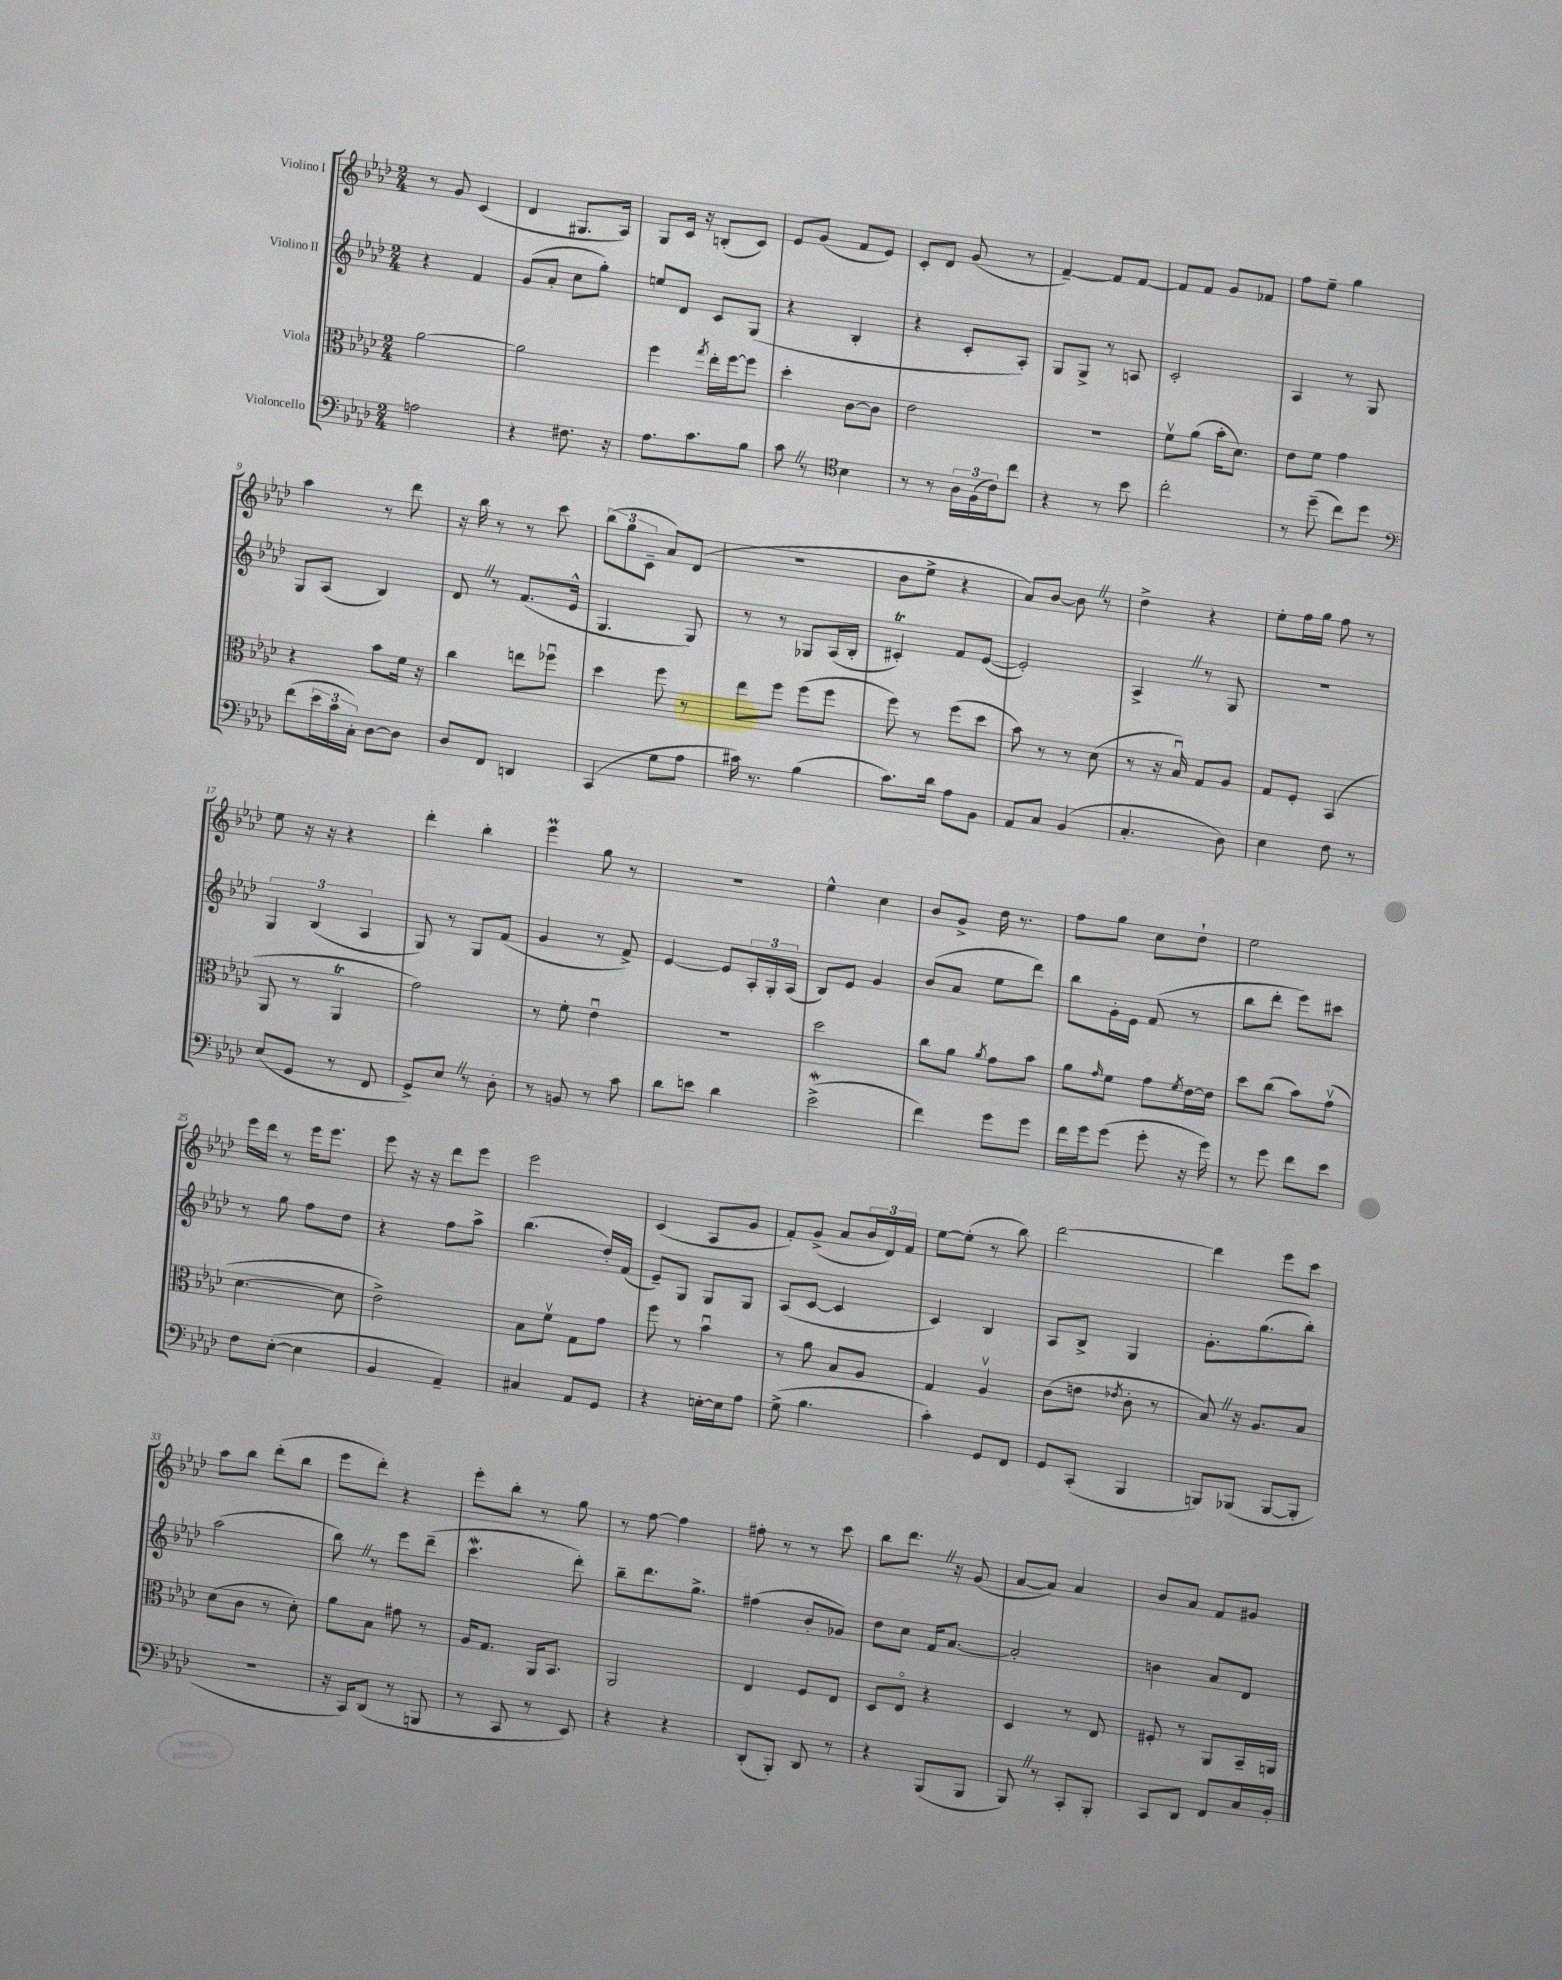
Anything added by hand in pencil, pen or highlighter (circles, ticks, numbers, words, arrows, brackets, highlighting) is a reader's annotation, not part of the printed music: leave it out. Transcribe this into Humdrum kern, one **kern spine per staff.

**kern	**kern	**kern	**kern
*staff4	*staff3	*staff2	*staff1
*clefF4	*clefC3	*clefG2	*clefG2
*k[b-e-a-d-]	*k[b-e-a-d-]	*k[b-e-a-d-]	*k[b-e-a-d-]
*M2/4	*M2/4	*M2/4	*M2/4
2A	[2a-	4r	8r
.	.	.	8g
.	.	4f	(4c
=	=	=	=
4r	2a-]	(8g	4d-
.	.	8a-'	.
8.F#	.	8cc	8.G#
.	.	8gg')	.
16r	.	.	16A-)
=	=	=	=
8.A-	4ff	8ee	8G
.	.	8d-	16c
8.c	.	.	16r
.	8qgg	.	.
.	16ee-'	8c	(8B'
.	[16ff	.	.
8B-	8ff]	(8G	8c)
=	=	=	=
8c	4dd-'	4r	8e-
8r	.	.	(8g
*clefC4	*	*	*
4B-	[8c	4B-'	8f
.	8c]	.	8e-)
=	=	=	=
8r	2e-	4r	8c'
8r	.	.	8d-
24A-	.	8c'	(8g
(24F	.	.	.
24c)	.	.	.
8cc	.	8A-')	8r
=	=	=	=
4r	2r	8G	[4f~)
.	.	8G^	.
8r	.	8r	8f]
8b-	.	8A	[8f
=	=	=	=
2cc'	8fv	2c'	8f]
.	(8a-	.	8f
.	16b-'	.	8g
.	8.d-)	.	.
.	.	.	8f-
=	=	=	=
8r	8e-	4A-	8ff
(8dd-~	8f	.	8ee-~
8cc)	4g	8r	4gg
8dd-	.	8G	.
=	=	=	=
*clefF4	*	*	*
(8f	4r	8G	4aa-
24e-	.	(8A-	.
24c	.	.	.
24C')	.	.	.
[8D-	8b-	4B-)	8r
8D-]	16f	.	8ddd-
.	16r	.	.
=	=	=	=
8D-	4cc	8d-	16r
.	.	.	16bb-
8FF	.	8r	8r
4DD	8ee	(8.f	8r
.	8ff-u	.	8ccc
.	.	16e-^^	.
=	=	=	=
(4CC	4dd-	4.G	(12bb-
.	.	.	12gg
.	.	.	12c~
8G	8ff	.	8a-)
8A-	8r	8G)	(8d-
=	=	=	=
16c#)	8ee-	8r	2r
8.r	.	.	.
.	8ff	8r	.
(4B-	(8ff	8G-	.
.	8ff	(16A-	.
.	.	16B-'	.
=	=	=	=
8.c)	8ff)	4c#')	8b-
.	8r	.	8ee-^
16d-	.	.	.
8A-	(8ff	8f	4r
8BB-	8dd-	([8e-	.
=	=	=	=
8AA-	8b-)	2e-'])	8a-)
8C	8r	.	[8b-
(4BB-	8r	.	8b-]
.	(8d-	.	8r
=	=	=	=
4.C'	8r	4A-^	4dd-^
.	16r	.	.
.	16B-u)	.	.
.	8G	8r	4r
8D-)	8A-	8G	.
=	=	=	=
4E-	8G	2r	8ee-'
.	8F'	.	16ff
.	.	.	16gg
8F	(4BB-	.	8ff
8r	.	.	8r
=	=	=	=
(8E-	8AA-	6G	8ee-
8GG	8r	.	16r
.	.	(6B-	.
.	.	.	16r
8r	4AA-	.	4r
.	.	6A-	.
8FF	.	.	.
=	=	=	=
8GG^)	2g)	8G)	4ddd-'
8E-	.	8r	.
8r	.	8G	4bb-'
8D-'	.	(8f	.
=	=	=	=
8r	8r	4g	4eee-
8BB	8f'	.	.
8r	4e-u	8r	8gg
8c	.	8f^)	8r
=	=	=	=
8d-	2r	[4e-	2r
8e	.	.	.
4d-	.	8e-]	.
.	.	24A-'	.
.	.	24G'	.
.	.	(24A-	.
=	=	=	=
(2e-^	2dd-	8B-)	4ee-^^
.	.	8e-	.
.	.	4g	4cc
=	=	=	=
4f)	8cc	(8b-	8b-
.	8a-	8a-	8g^
.	8qa-	.	.
8g	8g	8ee-	16dd-
.	.	.	8.r
8g	8b-	8ddd-)	.
=	=	=	=
16f	8a-	8bb-	8ff
16g	.	.	.
.	16qqg	.	.
(8g	8f	16g'	8gg
.	.	16e-	.
8g'	8g	(8f	8cc
.	8qf	.	.
16r	[16e-	8r	8dd-`
16g)	16e-]	.	.
=	=	=	=
8r	8dd-	8bb-	2ee-
8g	(8cc	8ddd-'	.
8f	8b-)	8eee-)	.
8e-	(8gv	8ccc#	.
=	=	=	=
8F	[4.d-	8r	16eee-
.	.	.	16ddd-
([8E-'	.	8gg	8r
4E-]	.	8ff	16eee-
.	.	.	8.eee-
.	8d-]	8dd-	.
=	=	=	=
4BB-	2e-^)	4r	8eee-
.	.	.	16r
.	.	.	16r
4AA-~)	.	8ff	8ddd-
.	.	8aa-^	8eee-
=	=	=	=
4C#	8B-	(4.bb-	2eee-
.	8fv	.	.
8AA-	8G	.	.
8GG	8g	16dd-')	.
.	.	(16f	.
=	=	=	=
4r	8ff	8e-~)	(4c
.	8r	8G	.
[16E'	4b-u	8G	8A-
16E]	.	.	.
8A-	.	8G	8g
=	=	=	=
(8G^	8r	(8A-	8f')
4.B-	8a-	[8c	(8g^
.	8B-	4c]	8a-
.	8A-	.	24b-
.	.	.	24d-)
.	.	.	24f
=	=	=	=
4c')	4G	4c)	[8ee-
.	.	.	(8ee-']
8GG	4A-v	4B-	8r
8FF	.	.	8bb-)
=	=	=	=
8GG	(8c	8A-	[2ddd-
(8CC'	8e	8B-^	.
.	8qe-	.	.
4BBB-	8c'	4G	.
.	8r	.	.
=	=	=	=
8BBB)	8B-)	8.g'	4ddd-]
(8BBB-	16r	.	.
.	8.A-	(8.gg	.
[8BBB-	.	.	8eee-
8BBB-']	8B-	8bb-')	8ccc
=	=	=	=
2r	(8d-	(2aa-	8aa-
.	8c	.	8bb-
.	8r	.	(8ddd-'
.	8d-')	.	8bb-
=	=	=	=
16r	8a-	8bb-)	8eee-
16CC)	.	.	.
(8DD-	8B-	8r	8ddd-')
8r	8g#	8eee-	4r
8BBB	8r	(8ddd-~	.
=	=	=	=
8r	16A-	4.ccc	8eee-'
.	8.G	.	.
8CC	.	.	8bb-'
8r	16AA-	.	8r
.	8.BB-	.	.
8EE-)	.	8ddd-')	8gg
=	=	=	=
4r	2AA-	8bb-~	8r
.	.	8.ddd-	[8ff
4r	.	.	4ff]
.	.	8.gg^	.
=	=	=	=
(8DD-'	4E-	(4ff#	8ff#'
8BBB-')	.	.	8r
8DD-	8F	8b-'	8r
8r	8E-	8g-)	8ccc
=	=	=	=
4r	8D-	8dd-	8bb-
.	8E-o	8cc	8.ddd-
(8BBB-	4r	16f	.
.	.	[8.a-	16r
8BBB-	.	.	(8g
=	=	=	=
8BBB-)	4D-	2a-']	[8a-
8r	.	.	8a-])
8CC'	8r	.	4a-
8BBB-'	8E-	.	.
=	=	=	=
8CC	8F#'	4b	8b-
8DD-	8r	.	8a-
8FF	8AA-	8a-	8f
16C	16BB-~	8d-	8g#
16BB-'	16AA	.	.
==	==	==	==
*-	*-	*-	*-
